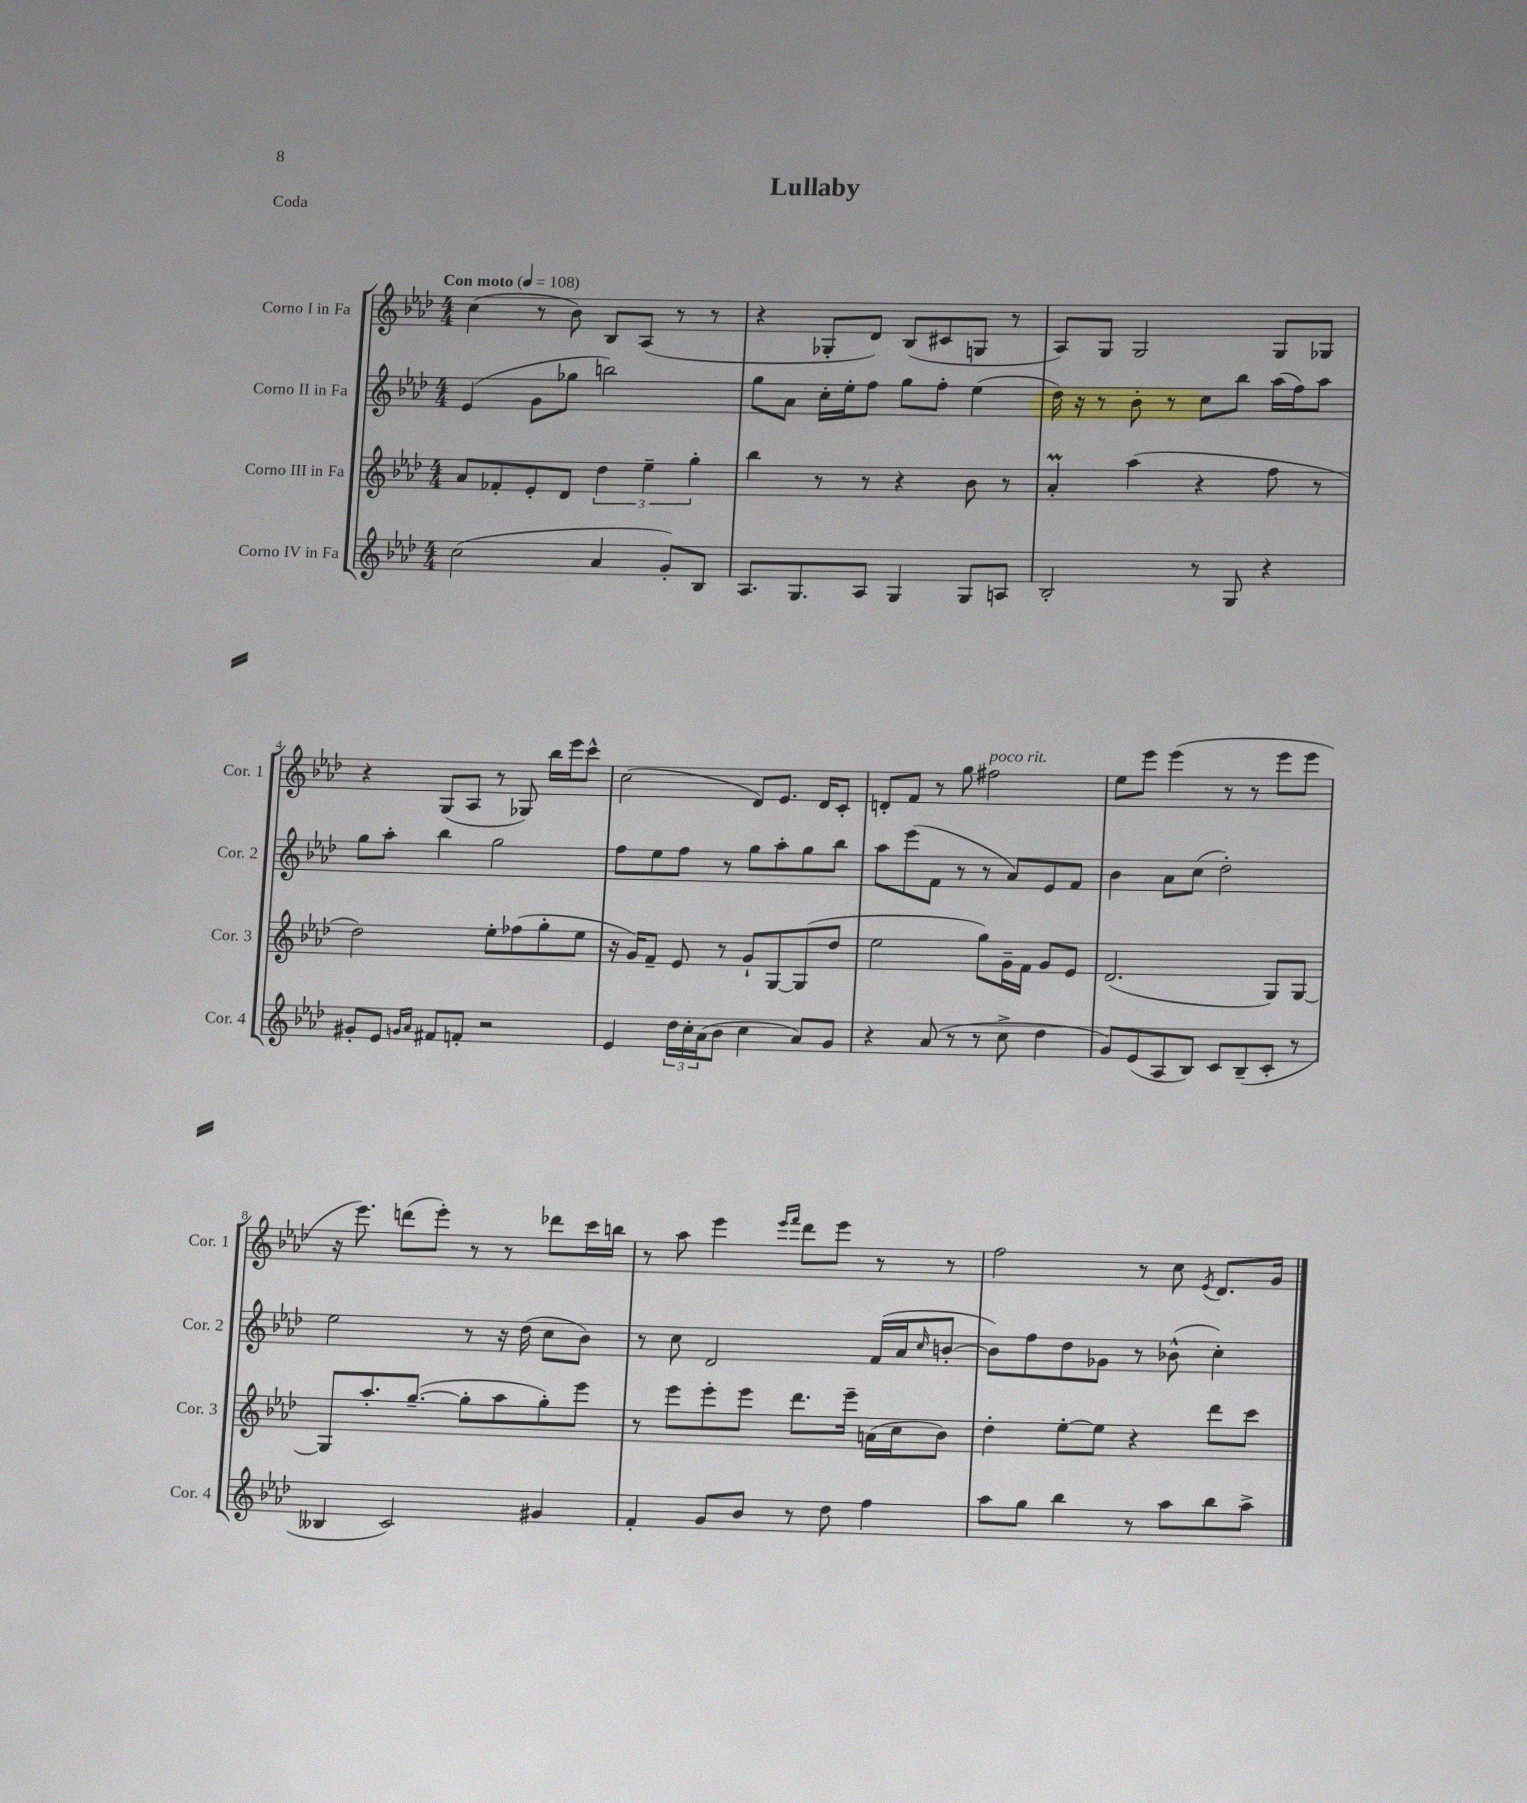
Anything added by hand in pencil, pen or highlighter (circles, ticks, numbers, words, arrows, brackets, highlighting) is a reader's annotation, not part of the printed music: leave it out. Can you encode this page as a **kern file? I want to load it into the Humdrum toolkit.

**kern	**kern	**kern	**kern
*staff4	*staff3	*staff2	*staff1
*clefG2	*clefG2	*clefG2	*clefG2
*k[b-e-a-d-]	*k[b-e-a-d-]	*k[b-e-a-d-]	*k[b-e-a-d-]
*M4/4	*M4/4	*M4/4	*M4/4
*MM108	*MM108	*MM108	*MM108
(2cc	8a-	(4e-	(4cc
.	8f-'	.	.
.	8e-'	8g	8r
.	8d-	8gg-	8b-)
4a-	6dd-	2bb)	8B-
.	.	.	(8A-
.	6ee-~	.	.
8g')	.	.	8r
.	6gg'	.	.
8B-	.	.	8r
=	=	=	=
8.A-	4bb-	8gg	4r
.	.	8a-	.
8.G	.	.	.
.	8r	16cc'	8G-'
.	.	16ee-'	.
8A-	8r	8ff	8d-)
4G	4r	8gg	(8B-
.	.	8ff'	8c#
8G	8b-	(4ee-	8G
8A	8r	.	8r
=	=	=	=
2B-'	4a-'	16dd-)	8A-)
.	.	16r	.
.	.	8r	8G
.	(4aa-	8b-'	2G
.	.	8r	.
8r	4r	8cc	.
8G	.	8bb-	.
4r	8ff	(16aa-	8G
.	.	16ff)	.
.	8r	8aa-	8G-
=	=	=	=
8g#'	2dd-)	8gg	4r
8e-	.	8aa-'	.
16qqg	.	.	.
16qqa-	.	.	.
8f#	.	4bb-	(8G
8f'	.	.	8A-
2r	8ee-'	2gg	8r
.	(8ff-	.	8G-)
.	8gg'	.	16bb-
.	.	.	16eee-
.	8ee-	.	8ccc^^
=	=	=	=
4e-	16r	8ff	(2cc
.	16g)	.	.
.	8f~	8ee-	.
24dd-	8e-	8ff	.
24cc'	.	.	.
(24a-	.	.	.
8b-	8r	8r	.
4cc	8g`	8gg	8d-)
.	[8G	8aa-'	8.e-
8a-)	(8G]	8gg	.
.	.	.	16d-
8g	8dd-	8bb-	8c'
=	=	=	=
4r	2ee-	8aa-	8d'
.	.	(8eee-	8f
(8a-	.	8f	8r
8r	.	8r	8gg
8r	8gg)	8r	2ff#
8cc^	16g~	8a-)	.
.	16f	.	.
4dd-	8g	8e-	.
.	8e-	8f	.
=	=	=	=
8g)	(2.d-	4b-	8ee-
(8e-	.	.	8eee-
8A-	.	8a-	(4eee-
8B-)	.	(8cc	.
8c	.	2dd-')	8r
(8B-~	.	.	8r
8c'	8G)	.	8eee-
8r	[8G	.	8eee-
=	=	=	=
4B--	8G]	2ee-	16r
.	.	.	8.eee-)
.	8.aa-'	.	.
2c)	.	.	(8ddd
.	([8.gg~	.	.
.	.	.	8eee-')
.	8gg']	8r	8r
.	8aa-	16r	8r
.	.	(16dd-	.
4g#	8gg')	8cc	8ddd-
.	8eee-	8b-)	16ccc
.	.	.	16bb
=	=	=	=
4f'	8r	8r	8r
.	8eee-	8cc	8aa-
8g	8eee-'	2d-	4eee-
8b-	8eee-	.	.
.	.	.	16qqeee-
.	.	.	16qqfff
8r	8.ddd-	.	8ddd-
8dd-	.	.	8eee-
.	16eee-~	.	.
4ff	(16a	(16f	8r
.	16cc	16a-	.
.	.	16qqcc	.
.	8b-)	[8b'	8r
=	=	=	=
8aa-	4dd-'	8b])	2ff
8gg	.	8ff	.
4bb-	[8ee-'	8dd-	.
.	8ee-]	8g-	.
8r	4r	8r	8r
8aa-	.	(8b-^^	8cc
.	.	.	8qe-
8bb-	8ddd-	4cc')	8.d-
8aa-^	8ccc	.	.
.	.	.	16g
==	==	==	==
*-	*-	*-	*-
